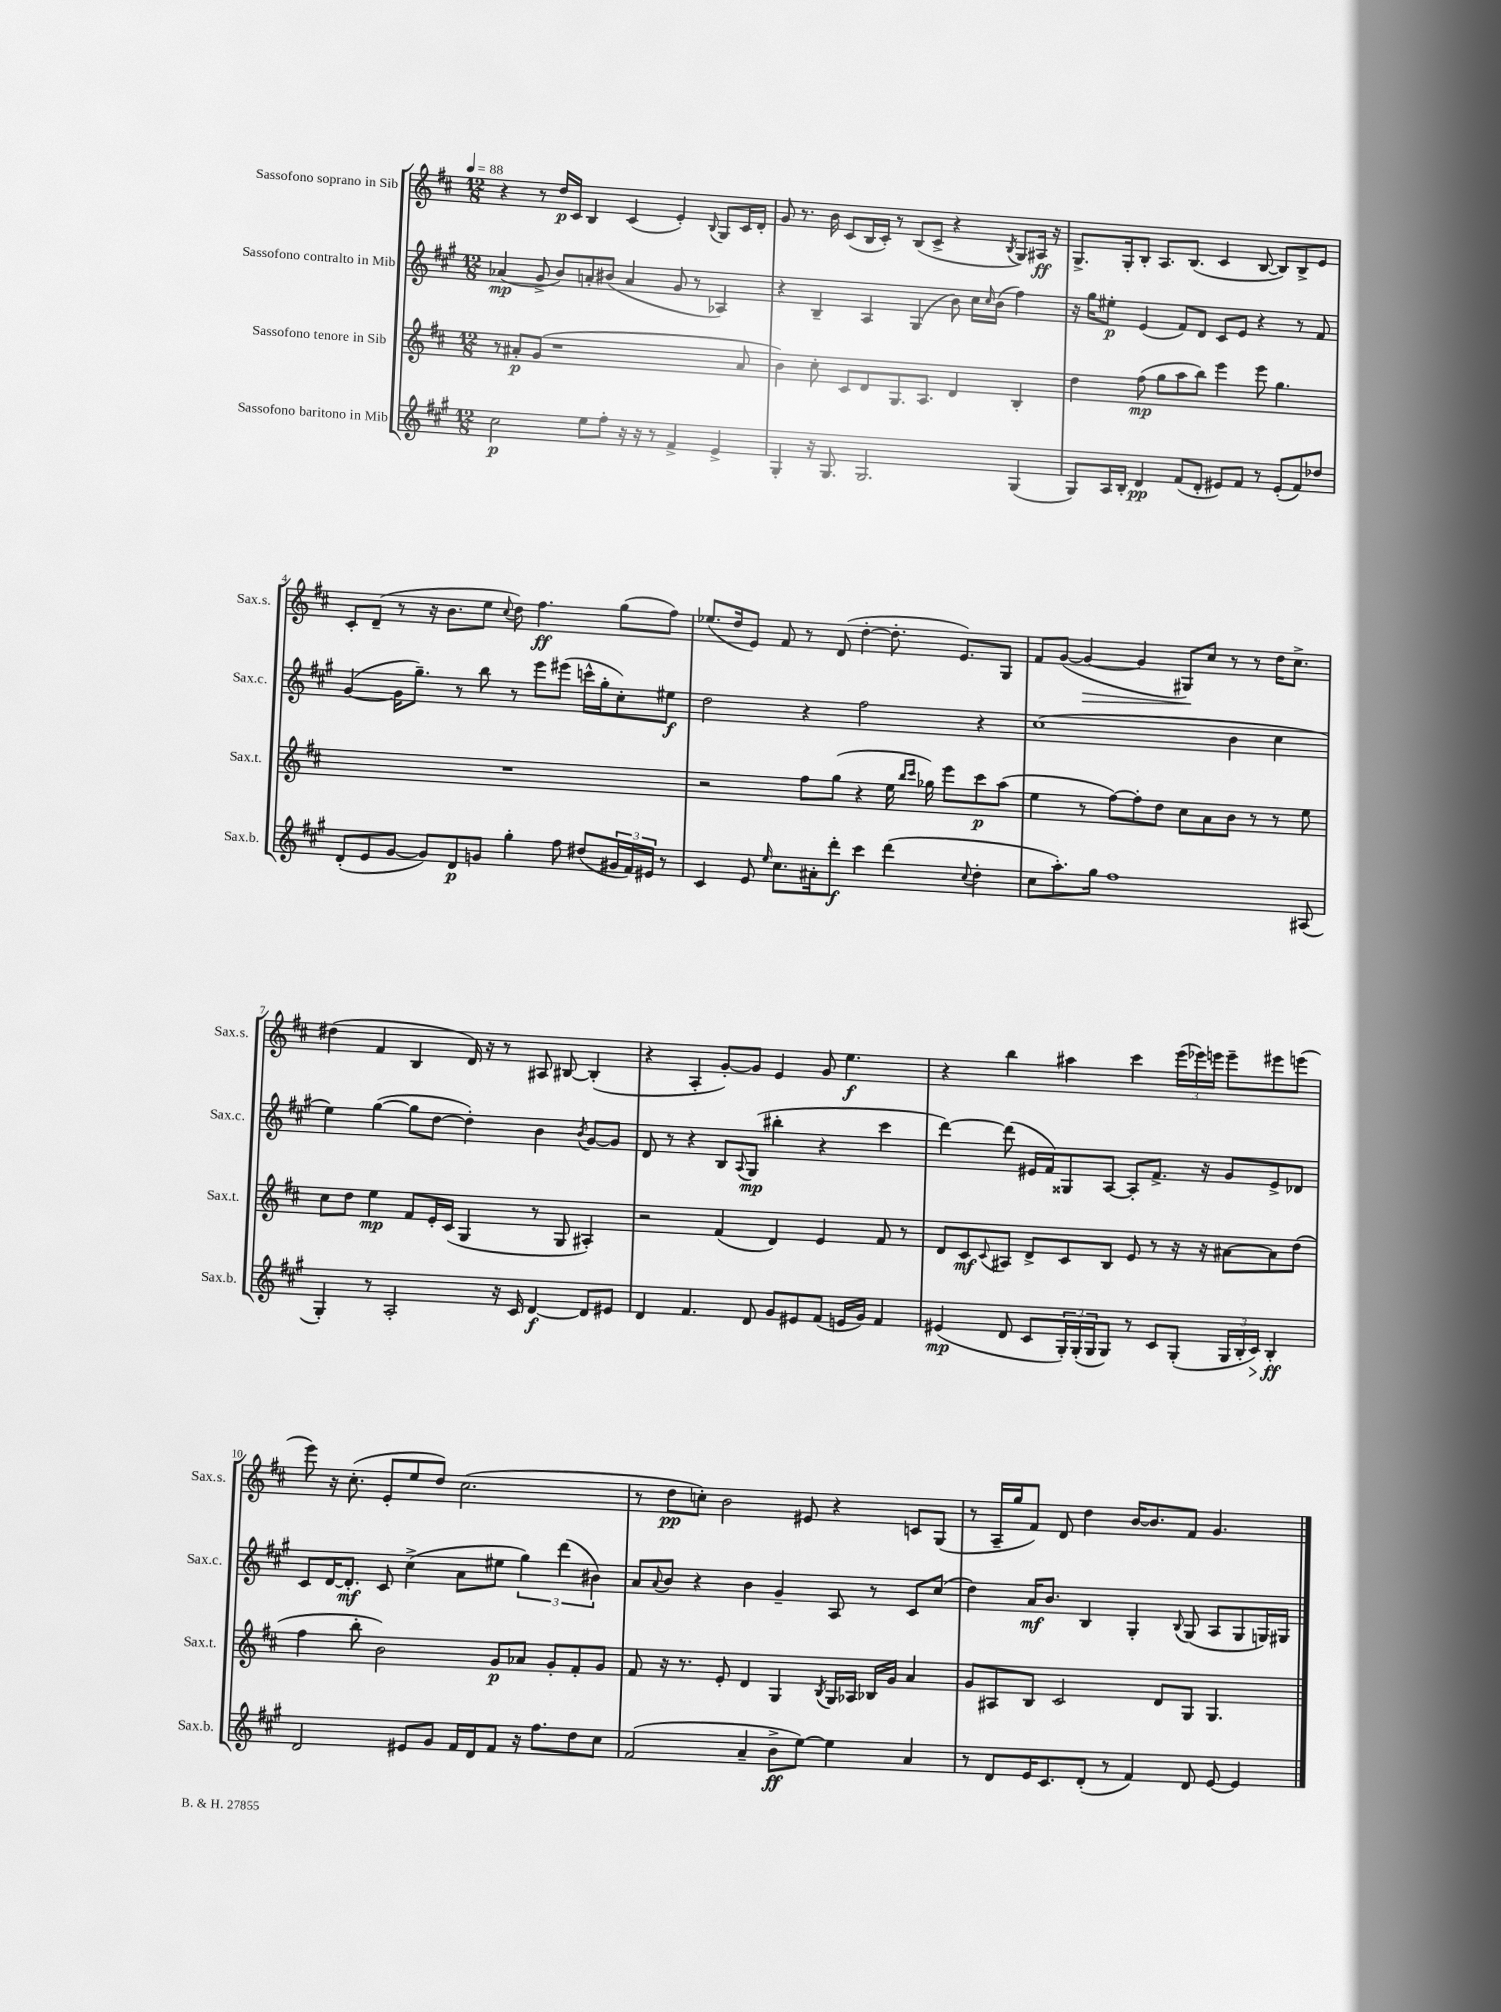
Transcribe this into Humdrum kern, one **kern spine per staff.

**kern	**kern	**kern	**kern
*staff4	*staff3	*staff2	*staff1
*clefG2	*clefG2	*clefG2	*clefG2
*k[f#c#g#]	*k[f#c#]	*k[f#c#g#]	*k[f#c#]
*M12/8	*M12/8	*M12/8	*M12/8
*MM88	*MM88	*MM88	*MM88
2cc#	8r	(4a-	4r
.	8a#'	.	.
.	(8g	8g#^	8r
.	1r	8b)	16dd
.	.	.	16c#
8ee	.	8a'	4B
8ff#'	.	(8b#	.
16r	.	4a	(4c#
16r	.	.	.
8r	.	.	.
4f#^	.	8g#	4e')
.	.	8r	.
.	.	.	8qqB
4e^	.	4A-)	8G
.	8a#	.	16c#
.	.	.	16d'
=	=	=	=
4G#'	4b)	4r	8g
.	.	.	8.r
16r	8cc#'	4B~	.
8.G#	.	.	16b
.	8c#	.	(8c#
2.G#	8d	4A	16B
.	.	.	16c#')
.	8.G	.	8r
.	.	(4G#	(8B
.	8.A	.	.
.	.	.	8c#^
.	4d	8b)	4r
.	.	16cc#	.
.	.	16qqcc#	.
.	.	(16b	.
.	.	.	8qB
(4G#	4B'	4ff#)	8G)
.	.	.	16A#
.	.	.	16r
=	=	=	=
8G#)	4dd	16r	8.G^
.	.	16gg#	.
16A	.	8ee#'	.
16B'	.	.	16G'
4d	(8ff#	(4e	8B'
.	8gg	.	8.A
(8f#	8aa	8f#)	.
.	.	.	(8.B
8d'	8bb)	8d	.
8e#)	4eee	8c#	4c#
8f#	.	8e	.
8r	8eee	4r	[8B
(8e#'	4.gg	.	8B])
8f#)	.	8r	8B^
8dd-	.	8f#	8e
=	=	=	=
(8d'	1.r	([4g#	8c#'
8e	.	.	(8d~
[8g#	.	16g#]	8r
.	.	8.gg#~)	.
8g#])	.	.	16r
.	.	.	8.b
8d	.	8r	.
8g	.	8bb	8ee
.	.	.	8qqcc#
4gg#'	.	8r	8dd)
.	.	8eee	4.ff#
8ff#	.	(8eee#	.
(8dd#	.	16ccc^^	.
.	.	16gg#'	.
24g#	.	8cc#')	(8gg
24f#)	.	.	.
24e#	.	.	.
8r	.	8ee#	8ff#)
=	=	=	=
4c#	2r	2dd	(8.ee-
.	.	.	16dd
8e	.	.	8e)
16qqee	.	.	.
8.cc#	.	.	8f#
.	8ff#	4r	8r
16a#'	.	.	.
8ddd'	(8gg	.	(8d
4ccc#	4r	2ff#	[4dd'
(4ddd	16ee	.	8.dd']
.	16qqbb	.	.
.	16qqccc#	.	.
.	16gg-)	.	.
.	8eee	.	.
.	.	.	8.e)
8qqcc#	.	.	.
4dd'	8ccc#	4r	.
.	(8aa	.	8G
=	=	=	=
8cc#	4ee	(1cc#	8f#
8.aa')	.	.	([8g
.	8r	.	4g_
16gg#	.	.	.
1ff#	[8ff#)	.	.
.	8ff#']	.	4g]
.	8dd	.	.
.	8cc#	.	8G#)
.	8a	.	8cc#
.	8b	4b	8r
.	8r	.	8r
.	8r	4cc#	16dd
.	.	.	8.cc#^
(8A#	8ee	.	.
=	=	=	=
4G#')	8cc#	4ee)	(4dd#
.	8dd	.	.
8r	4ee	([4gg#	4f#
2A'	.	.	.
.	8f#	8gg#]	4B
.	16e'	[8dd	.
.	(16c#	.	.
.	4G	4dd'])	16d)
.	.	.	16r
16r	.	.	8r
16c#	.	.	.
[4d	8r	4b	8A#
.	8G	.	[8B#
.	.	8qb	.
8d]	4A#')	[8g#	(4B#']
8e#	.	8g#]	.
=	=	=	=
4d	2r	8d	4r
.	.	8r	.
4.f#	.	4r	4A'
.	(4f#	8B	[8g')
.	.	8qqA	.
8d	.	(8G#	8g]
8g#	4d)	4bb#'	4e
8e#	.	.	.
(8f#	4e	4r	8g
16e	.	.	4.ee
16g#)	.	.	.
4f#	8f#	4ccc#	.
.	8r	.	.
=	=	=	=
(4e#	8d	[4ddd)	4r
.	8c#	.	.
.	8qqc#	.	.
8d	8A#	(8ddd]	4bb
8c#	8d^	16e#	.
.	.	16f#)	.
24G#')	8c#	8G##	4aa#
(24G#'	.	.	.
24G#	.	.	.
8G#)	8B	[8A	.
8r	8e	8A']	4ccc#
8c#	8r	8.f#^	.
(8G#'	16r	.	(24eee
.	.	.	24eee-)
.	16r	16r	.
.	.	.	24eee
24G#	[8a#	8g#	8eee~
24B'	.	.	.
24c#)	.	.	.
4B'	8a#]	8e#^	8eee#
.	(8dd	8d-	(8eee
=	=	=	=
2d	4ff#	8c#	8eee)
.	.	[16d	16r
.	.	8.d']	(8.cc#'
.	8bb'	.	.
.	2b)	8c#	8e'
8e#	.	(4cc#^	8ee
8g#	.	.	8dd)
16f#	.	8a	(2.cc#
16d	.	.	.
8f#	8g	8ee#	.
16r	8a-	6gg#)	.
8.ff#	.	.	.
.	8g'	.	.
.	.	(6ddd	.
8dd	8f#'	.	.
.	.	6b#)	.
8cc#	8g	.	.
=	=	=	=
(2f#	8f#	8a	8r
.	.	8qqa	.
.	16r	8b	8dd
.	8.r	.	.
.	.	4r	8cc')
.	8e'	.	2b
4a~	4d	4b	.
8b^	4G	4g#~	.
[8ee)	.	.	8e#
.	8qB	.	.
4ee]	16G	8A	4r
.	16A-	.	.
.	16B-	8r	.
.	16g	.	.
4a	4a	8c#	8c
.	.	(8cc#	(8G
=	=	=	=
8r	8g	4dd)	8r
8d	8A#	.	16A~
.	.	.	16gg
16e	8B	16a	8f#)
8.c#	.	8.b	.
.	2c#	.	8d
(8d'	.	4B	4dd
8r	.	.	.
4f#)	.	4G#'	[16b
.	.	.	8.b]
.	8d	.	.
.	.	8qqB	.
8d	8G	(8G#	8f#
[8e	4.G	8A	4.g
4e]	.	8G#	.
.	.	16G)	.
.	.	16G#	.
==	==	==	==
*-	*-	*-	*-
